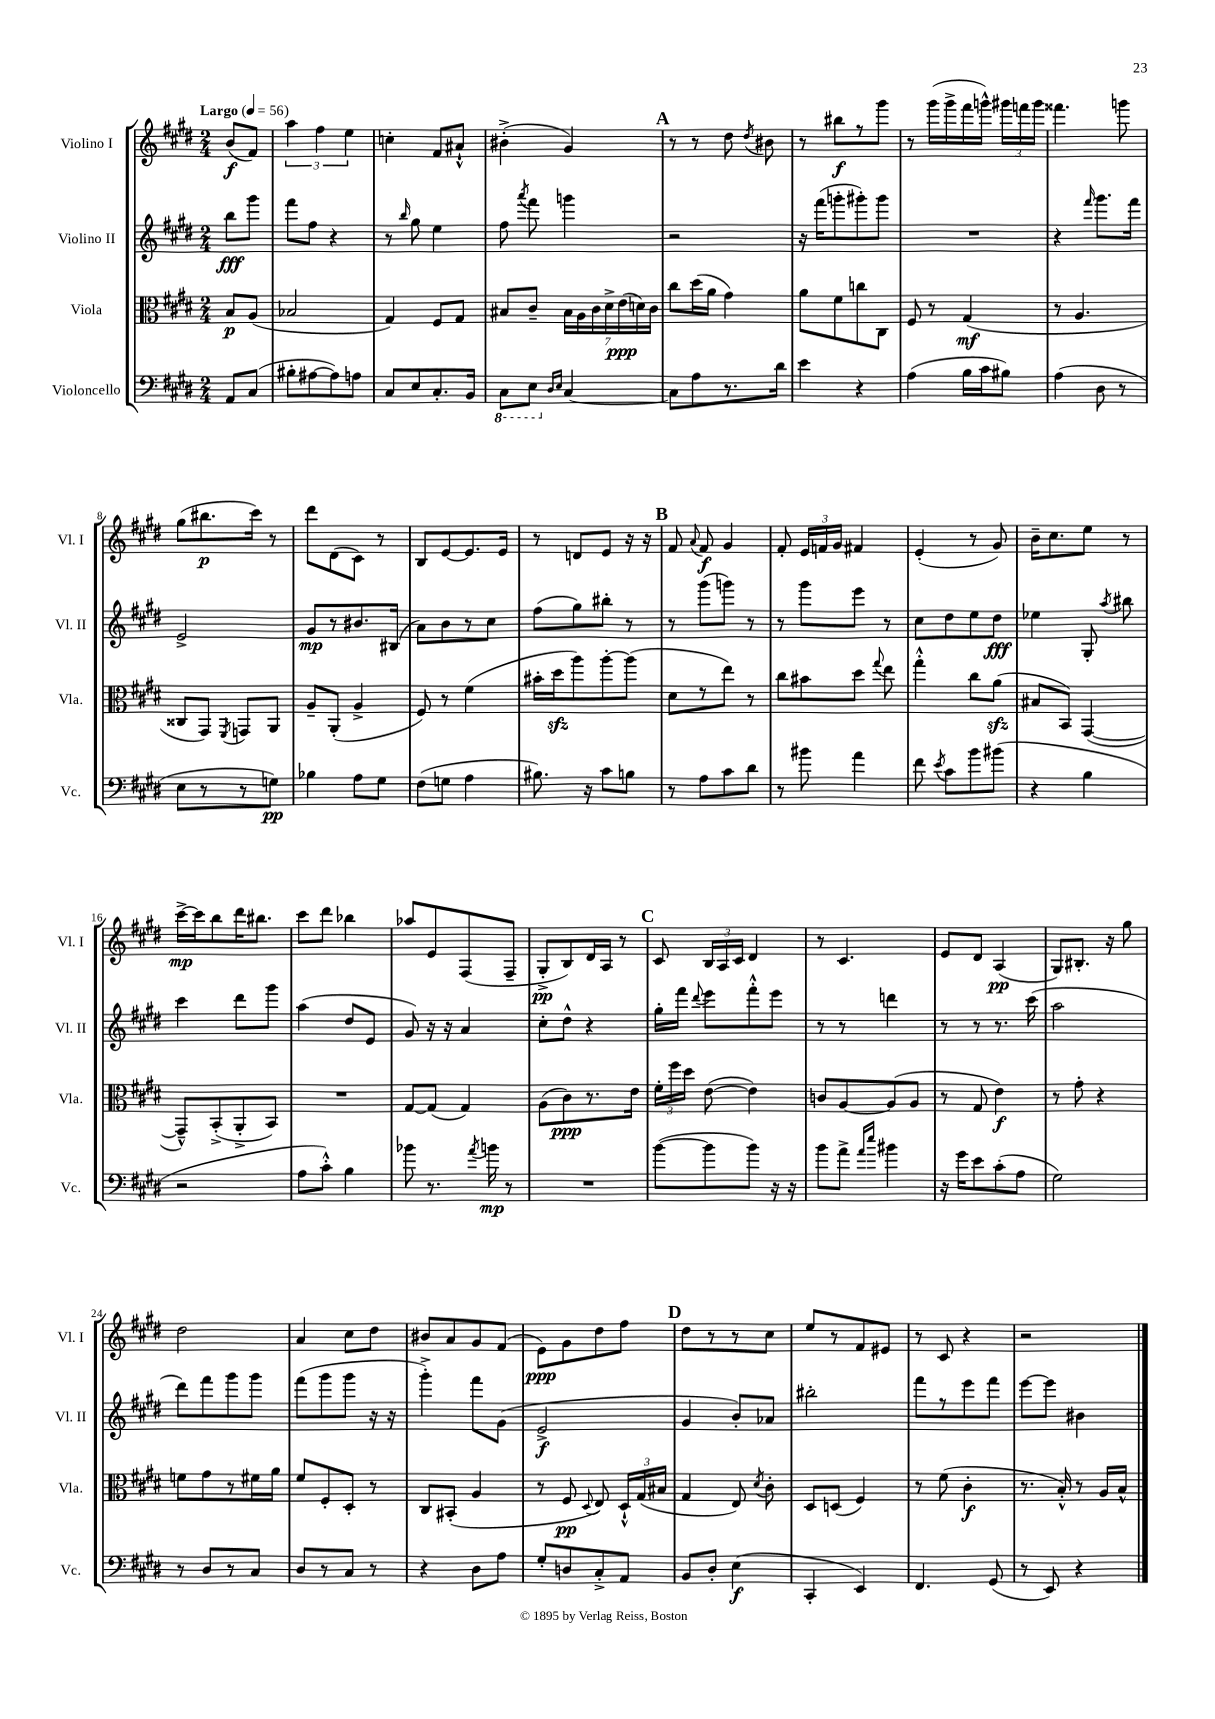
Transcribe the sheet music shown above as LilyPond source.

<<
\new StaffGroup <<
\new Staff = "s0" \with { instrumentName = "Violino I" shortInstrumentName = "Vl. I" } {
    \clef treble \key e \major \numericTimeSignature \time 2/4 \partial 4 \tempo "Largo" 4 = 56
    \autoBeamOff b'8[\f( fis'8]) |
    \tuplet 3/2 { a''4 fis''4 e''4 } |
    c''4-. fis'8[ ais'8]-!-^ |
    bis'4-.->( gis'4) |
    \mark \markup { \bold "A" } r8 r8 dis''8 \acciaccatura { dis''8 } bis'8 |
    r8 bis''8[\f r8 gis'''8] |
    r8 gis'''16[( gis'''16-> fis'''16 g'''16]-^) \tuplet 3/2 { gis'''16[ f'''16 gis'''16] } |
    fisis'''4. g'''8 |
    gis''8[( bis''8.\p cis'''16]) r8 |
    dis'''8[ dis'8( cis'8]) r8 |
    b8[ e'8~ e'8. e'16] |
    r8 d'8[ e'8] r16 r16 |
    \mark \markup { \bold "B" } fis'8 \appoggiatura { a'8 } fis'8\f gis'4 |
    fis'8-. \tuplet 3/2 { e'16[ f'16 gis'16] } fis'4 |
    e'4-.( r8 gis'8) |
    b'16[-- cis''8. e''8] r8 |
    cis'''16[~->\mp cis'''16 b''8 dis'''16 bis''8.] |
    cis'''8[ dis'''8] bes''4 |
    aes''8[ e'8 fis8( fis8]-- |
    gis8[-.->\pp b8) dis'16 a16] r8 |
    \mark \markup { \bold "C" } cis'8 \tuplet 3/2 { b16[ a16 cis'16] } dis'4 |
    r8 cis'4. |
    e'8[ dis'8] a4\pp( |
    gis8[) bis8.]-. r16 gis''8 |
    dis''2 |
    a'4 cis''8[ dis''8] |
    bis'8[ a'8 gis'8 fis'8]( |
    e'8[\ppp) gis'8 dis''8 fis''8] |
    \mark \markup { \bold "D" } dis''8[ r8 r8 cis''8] |
    e''8[ r8 fis'8 eis'8] |
    r8 cis'8 r4 |
    r2 \bar "|." |
}
\new Staff = "s1" \with { instrumentName = "Violino II" shortInstrumentName = "Vl. II" } {
    \clef treble \key e \major \numericTimeSignature \time 2/4 \partial 4
    \autoBeamOff b''8[\fff gis'''8] |
    fis'''8[ fis''8] r4 |
    r8 \grace { b''16 } gis''8 e''4 |
    fis''8 \acciaccatura { a'''8 } fis'''8 g'''4 |
    \mark \markup { \bold "A" } r2 |
    r16 fis'''16[( g'''8-. gis'''8-.) gis'''8] |
    R2 |
    r4 \grace { fis'''16 } gis'''8.[ fis'''16] |
    e'2-> |
    gis'8[\mp r8 bis'8. bis16]( |
    a'8[) b'8 r8 cis''8] |
    fis''8[( gis''8) bis''8]-. r8 |
    \mark \markup { \bold "B" } r8 gis'''8[( g'''8]) r8 |
    r8 gis'''8[ e'''8] r8 |
    cis''8[ dis''8 e''8 dis''8]\fff |
    ees''4 gis8-. \acciaccatura { a''8 } bis''8 |
    cis'''4 dis'''8[ gis'''8] |
    a''4( dis''8[ e'8] |
    gis'8) r16 r16 a'4 |
    cis''8[-. dis''8]-^ r4 |
    \mark \markup { \bold "C" } gis''16[-. fis'''16] \appoggiatura { dis'''8 } e'''8[ fis'''8-.-^ e'''8] |
    r8 r8 d'''4 |
    r8 r8 r8. cis'''16( |
    a''2 |
    dis'''8[) fis'''8 gis'''8 gis'''8] |
    fis'''8[( gis'''8 gis'''8] r16 r16 |
    gis'''4-.->) fis'''8[ gis'8]( |
    e'2->\f |
    \mark \markup { \bold "D" } gis'4 b'8[-.) aes'8] |
    bis''2-. |
    fis'''8[ r8 e'''8 fis'''8] |
    e'''8[~ e'''8] bis'4 \bar "|." |
}
\new Staff = "s2" \with { instrumentName = "Viola" shortInstrumentName = "Vla." } {
    \clef alto \key e \major \numericTimeSignature \time 2/4 \partial 4
    \autoBeamOff b8[\p a8]( |
    bes2 |
    gis4) fis8[ gis8] |
    bis8[ cis'8]-- \tuplet 7/4 { bis16[ a16 cis'16 dis'16-> e'16\ppp( d'16) cis'16] } |
    \mark \markup { \bold "A" } cis''8[ dis''16( a'16] gis'4) |
    a'8[ fis'8 c''8 cis8] |
    fis8 r8 gis4\mf( |
    r8 a4. |
    cisis8[ gis,8]) \acciaccatura { fis,8 } g,8[ a,8] |
    a8[-- a,8]-.( a4-> |
    fis8) r8 fis'4( |
    bis'16[-. dis''16\sfz a''8) a''8~-. a''8]( |
    \mark \markup { \bold "B" } dis'8[ r8 e''8]) r8 |
    cis''8[ bis'8 dis''8] \appoggiatura { gis''8 } e''8 |
    gis''4-.-^ cis''8[ a'8]\sfz( |
    bis8[ b,8]) gis,4~( |
    gis,8[---^) b,8-.->( a,8-.-> b,8]) |
    R2 |
    gis8[~ gis8]( gis4) |
    a8[( cis'8\ppp) r8. e'16] |
    \mark \markup { \bold "C" } \tuplet 3/2 { fis'16[-. fis''16 dis''16] } e'8~( e'4) |
    c'8[ a8~ a8( a8] |
    r8 gis8 e'4\f) |
    r8 gis'8-. r4 |
    f'8[ gis'8 r8 fis'16 a'16] |
    fis'8[ fis8-. dis8]-. r8 |
    cis8[ bis,8]-.( a4 |
    r8 fis8\pp \appoggiatura { dis8 } e8) \tuplet 3/2 { dis16[-!-^ gis16( bis16] } |
    \mark \markup { \bold "D" } gis4 e8) \acciaccatura { dis'8 } cis'8-. |
    dis8[ d8]( fis4) |
    r8 fis'8( cis'4-.\f |
    r8. b16-.-^) r8 a16[ b16]-^ \bar "|." |
}
\new Staff = "s3" \with { instrumentName = "Violoncello" shortInstrumentName = "Vc." } {
    \clef bass \key e \major \numericTimeSignature \time 2/4 \partial 4
    \autoBeamOff a,8[ cis8]( |
    bis8[-. ais8~ ais8) a8] |
    cis8[ e8 cis8.-. b,16] |
    \ottava #-1 cis,8[ e,8] \ottava #0 \grace { dis16[ e16] } cis4~ |
    \mark \markup { \bold "A" } cis8[ a8 r8. dis'16] |
    e'4 r4 |
    a4( b16[ cis'16 bis8]) |
    a4( dis8 r8 |
    e8[ r8 r8 g8]\pp) |
    bes4 a8[ gis8] |
    fis8[( g8] a4 |
    bis8.) r16 cis'8[ b8] |
    \mark \markup { \bold "B" } r8 a8[ cis'8 dis'8] |
    r8 bis'8 a'4 |
    fis'8 \acciaccatura { e'8 } cis'8[ b'8 bis'8]( |
    r4 b4 |
    r2 |
    a8[ cis'8]-.-^) b4 |
    bes'8 r8. \acciaccatura { a'8 } b'16\mp r8 |
    R2 |
    \mark \markup { \bold "C" } b'8[~( b'8 b'8]) r16 r16 |
    b'8[ a'8]-> \grace { a'16[ e''16] } bis'4 |
    r16 gis'16[ e'8 cis'8-.( a8] |
    gis2) |
    r8 dis8[ r8 cis8] |
    dis8[ r8 cis8] r8 |
    r4 dis8[ a8] |
    gis8[-. d8 cis8-.-> a,8] |
    \mark \markup { \bold "D" } b,8[ dis8]-. e4\f( |
    cis,4-. e,4) |
    fis,4. gis,8( |
    r8 e,8) r4 \bar "|." |
}
>>
>>
